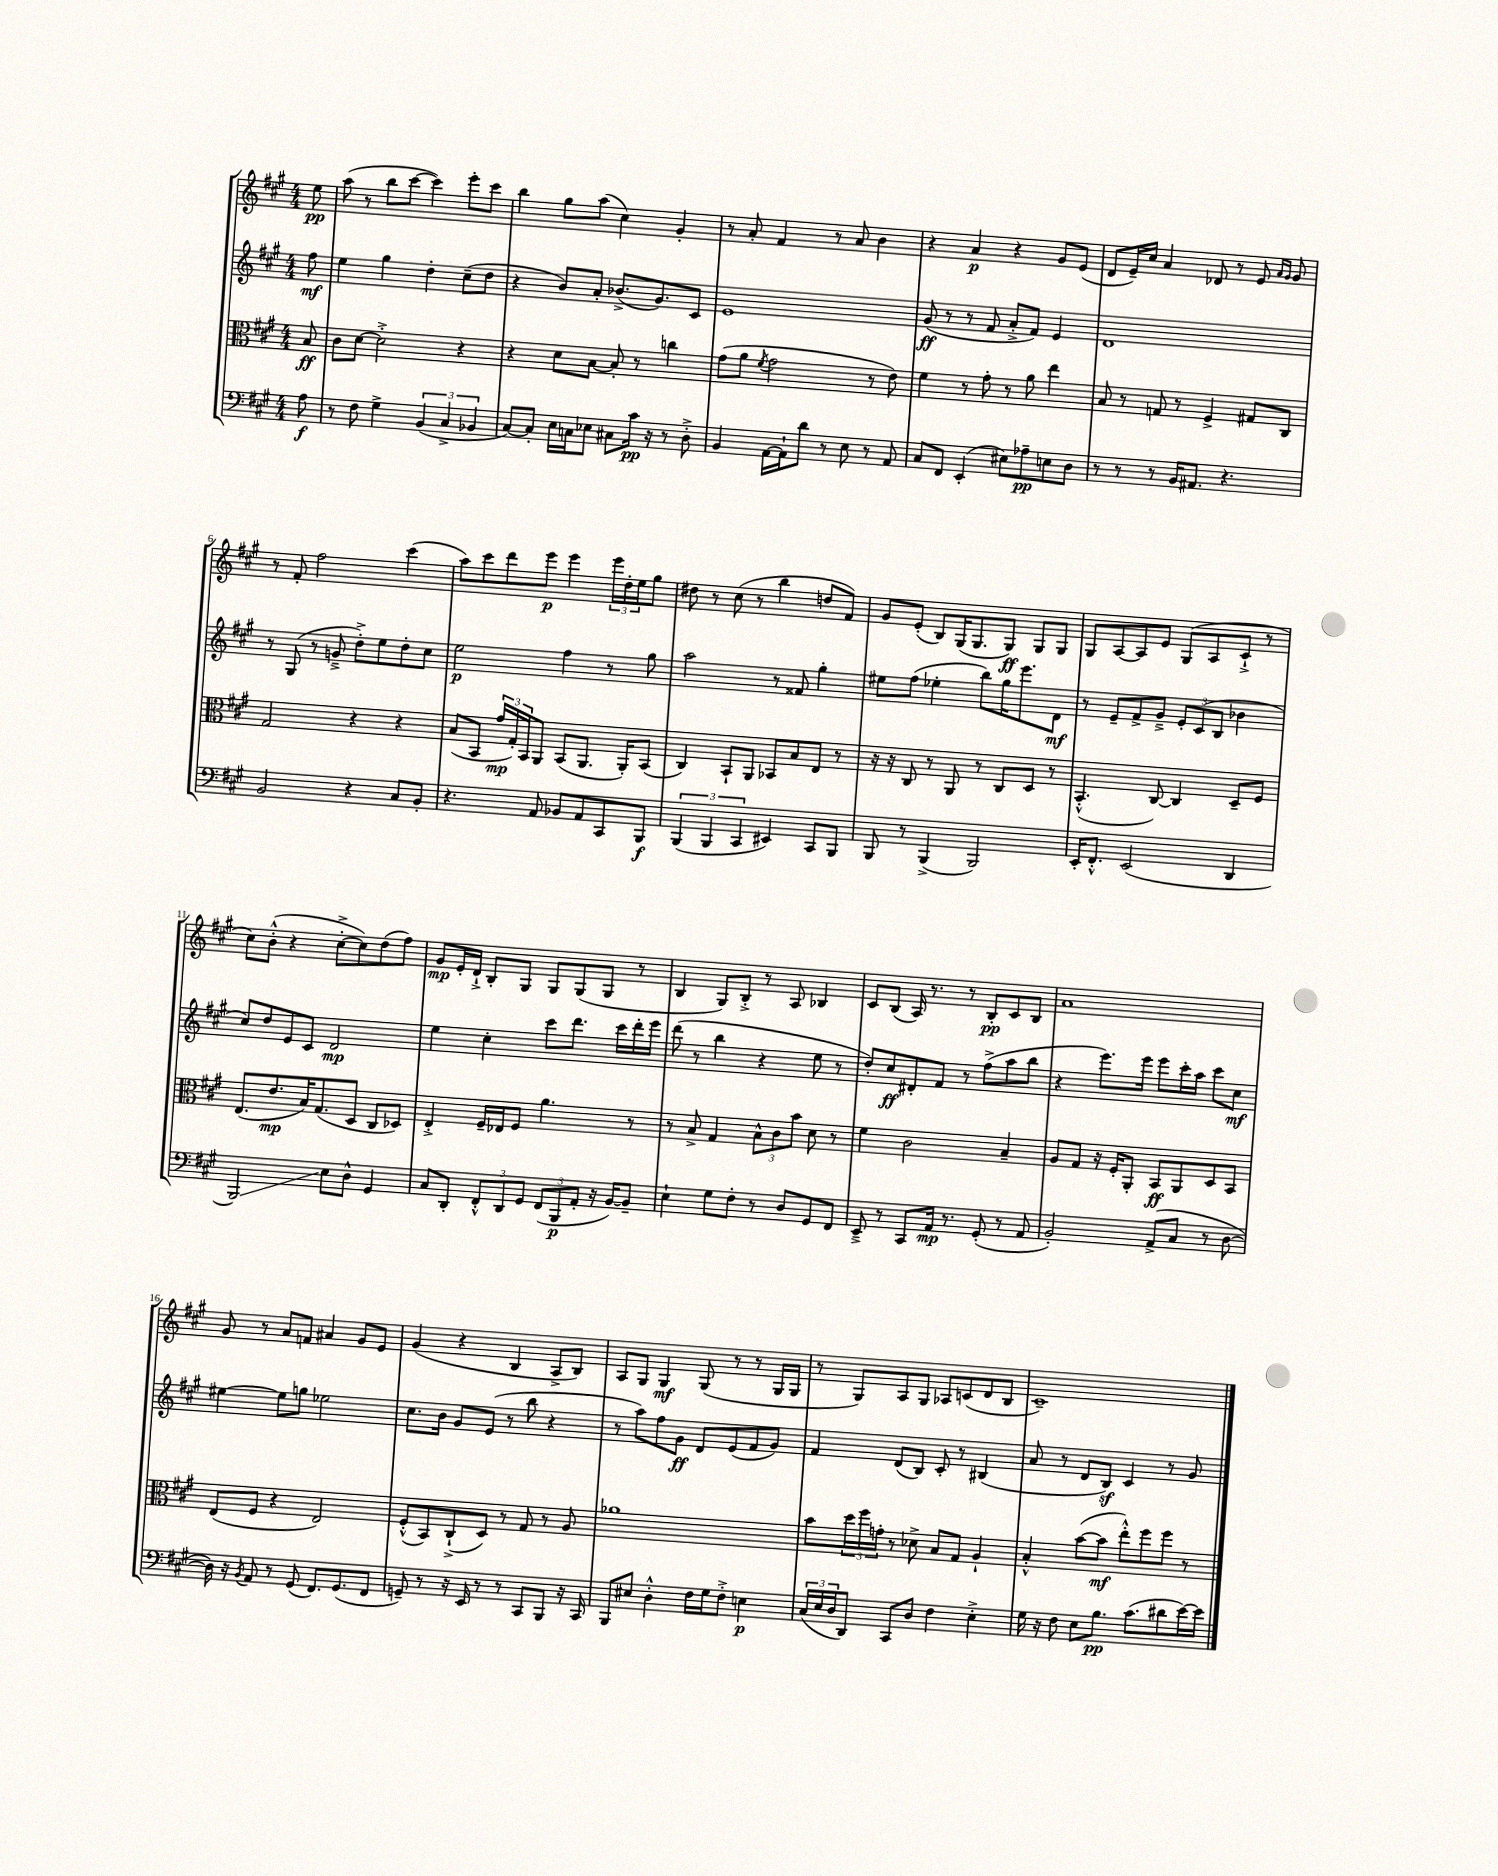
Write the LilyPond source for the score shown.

<<
\new StaffGroup <<
\new Staff = "s0" {
    \clef treble \key a \major \numericTimeSignature \time 4/4 \partial 8
    e''8\pp |
    a''8( r8 b''8 cis'''8~ cis'''4) e'''8-. cis'''8 |
    b''4 gis''8 a''8( cis''4) gis'4-. |
    r8 a'8-. fis'4 r8 a'8 b'4 |
    r4 a'4\p r4 gis'8 e'8( |
    d'8 e'16--) cis''16 a'4 des'8 r8 e'8 \grace { a'16 gis'16 } gis'8 |
    r8 fis'8-. fis''2 cis'''4( |
    a''8) cis'''8 d'''8 e'''8\p e'''4 \tuplet 3/2 { e'''16 d''16-. e''16 } gis''8 |
    dis''8 r8 cis''8( r8 b''4 d''8 fis'8) |
    gis'8 e'8-.( b8) gis16( gis8. gis8\ff) gis8 gis8 |
    gis8 a8~ a8 e'8 gis8( a8 cis'8-!-> r8 |
    cis''8) b'8-.-^( r4 cis''8~-.-> cis''8) d''8( fis''8) |
    gis'8\mp e'16-. d'16-!-> b8-. gis8 gis8 gis8( gis8 r8 |
    b4 gis8) b8-.-> r8 a8 bes4 |
    cis'8 b8( a16) r8. r8 b8-.\pp cis'8 b8 |
    a'1 |
    gis'8 r8 a'8 f'8 ais'4 gis'8 e'8 |
    gis'4( r4 b4 a8-> b8) |
    a8 gis8 gis4\mf gis8( r8 r8 gis16 gis16 |
    r8 gis8) a8 gis8 aes8 c'8( d'8 b8 |
    cis'1--) \bar "|." |
}
\new Staff = "s1" {
    \clef treble \key a \major \numericTimeSignature \time 4/4 \partial 8
    fis''8\mf |
    e''4 gis''4 d''4-. cis''8--( d''8 |
    r4 b'8) a'8-. bes'8.->( gis'8.) cis'8 |
    e'1 |
    gis'8\ff( r8 r8 fis'8 a'8-.-> fis'8) e'4 |
    d'1 |
    r8 gis8( r8 g'8---> d''8-.->) e''8 d''8-. cis''8 |
    e''2\p fis''4 r8 gis''8 |
    a''2 r8 fisis'8 gis''4-. |
    eis''8 fis''8( ees''4-. b''8) gis''16 e'''8. d'8\mf |
    r8 e'8-- fis'8-> gis'8---> \tuplet 3/2 { e'8-. cis'8( b8 } bes'4 |
    cis''8) d''8 e'8 cis'8 d'2\mp |
    e''4 cis''4-. cis'''8 d'''8. cis'''16 d'''16-. e'''16 |
    d'''8( r8 b''4 r4 e''8 r8 |
    d''8-.) cis''8\ff dis'8-. fis'8 r8 fis''8->( a''8 b''8 |
    r4 e'''8.) e'''16 e'''8 cis'''16-. a''16 cis'''8 cis''8\mf |
    eis''4~ eis''8 g''8 ees''2 |
    cis''8. b'16 gis'8 e'8( r8 b''8 r4 |
    r8 a''8) fis''8 gis'8\ff d'8 e'8( fis'8 gis'8) |
    fis'4 d'8( b8) cis'8-. r8 bis4( |
    a'8 r8 d'8 b8\sf) cis'4 r8 gis'8 \bar "|." |
}
\new Staff = "s2" {
    \clef alto \key a \major \numericTimeSignature \time 4/4 \partial 8
    b8\ff |
    cis'8 d'8~ d'2-.-> r4 |
    r4 d'8 b8~ b8-. r8 c''4 |
    gis'8( a'8 \acciaccatura { fis'8 } gis'2 r8 e'8) |
    fis'4 r8 gis'8-. r8 a'8 e''4 |
    b8 r8 g8 r8 fis4-> gis8 cis8 |
    gis2 r4 r4 |
    b8( b,8 \tuplet 3/2 { gis'16\mp gis16-.) b,16 } a,8 b,8( a,8. a,16-.) b,8( |
    cis4) b,8-! a,8 bes,8 b8 e8 r8 |
    r16 r16 cis8 r8 a,8 r8 cis8 d8 r8 |
    b,4.-.-^( cis8~) cis4 d8-- fis8 |
    e8.( e'8.\mp b16) gis8.( d8 cis8 des8) |
    e4-.-> fis16-- ees16 fis8 a'4. r8 |
    r8 b8-> gis4 \tuplet 3/2 { b8-^ cis'8 b'8 } d'8 r8 |
    fis'4 cis'2 b4-- |
    a8 gis8 r16 fis16-. a,8-. b,8\ff a,8 d8 b,8 |
    e8( fis8 r4 e2) |
    fis8-.-^( b,8) cis8-!->( d8) r8 gis8 r8 a8 |
    aes'1 |
    b'8 \tuplet 3/2 { d''16 fis''16 g'16-. } r8 des'8-> b8 gis8 a4-! |
    b4-.-^ b'8~( b'8\mf e''8-.-^) fis''8 fis''8 r8 \bar "|." |
}
\new Staff = "s3" {
    \clef bass \key a \major \numericTimeSignature \time 4/4 \partial 8
    a8\f |
    r8 fis8 gis4-> \tuplet 3/2 { b,4( cis4-> bes,4 } |
    cis8~) cis8-. e16 c16 ees8 cis8 cis'16\pp r16 r8 d8-.-> |
    b,4 a,16~ a,16-! d'8 r8 e8 r8 a,8 |
    cis8 fis,8 e,4-.( eis8) aes8--\pp e8 d8 |
    r8 r8 r8 b,16 ais,8. r4. |
    b,2 r4 cis8 b,8-. |
    r4. a,8 bes,8 a,8 cis,8 b,,8\f |
    \tuplet 3/2 { b,,4( b,,4 cis,4 } eis,4) cis,8 b,,8 |
    b,,8 r8 b,,4->( b,,2) |
    e,16-. fis,8.-.-^ e,2( d,4 |
    b,,2\glissando) e8 d8-^ gis,4 |
    cis8 d,8-. \tuplet 3/2 { fis,8-.-^ d,8 gis,8 } \tuplet 3/2 { fis,8( b,,8\p a,8-. } r16 b,16~) b,8-- |
    e4-! gis8 fis8-. r8 d8 gis,8 fis,8 |
    e,8---> r8 cis,8 a,16\mp r8. gis,8-.( r8 a,8 |
    b,2-.) a,8->( cis8 r8 d8~ |
    d16) r16 \acciaccatura { b,8 } a,8 r8 gis,8( fis,8.) gis,8.( fis,8 |
    g,8--) r8 r16 e,16 r8 r8 cis,8 b,,8 r16 cis,16 |
    b,,8 eis8 d4-.-^ fis16 gis16 fis8-.-> e4\p |
    \tuplet 3/2 { cis16( e16 d16 } d,8) cis,8 d8 fis4 e4-.-> |
    gis16 r16 fis8 e8 b8.\pp cis'8.( dis'8 e'16~) e'16 \bar "|." |
}
>>
>>
